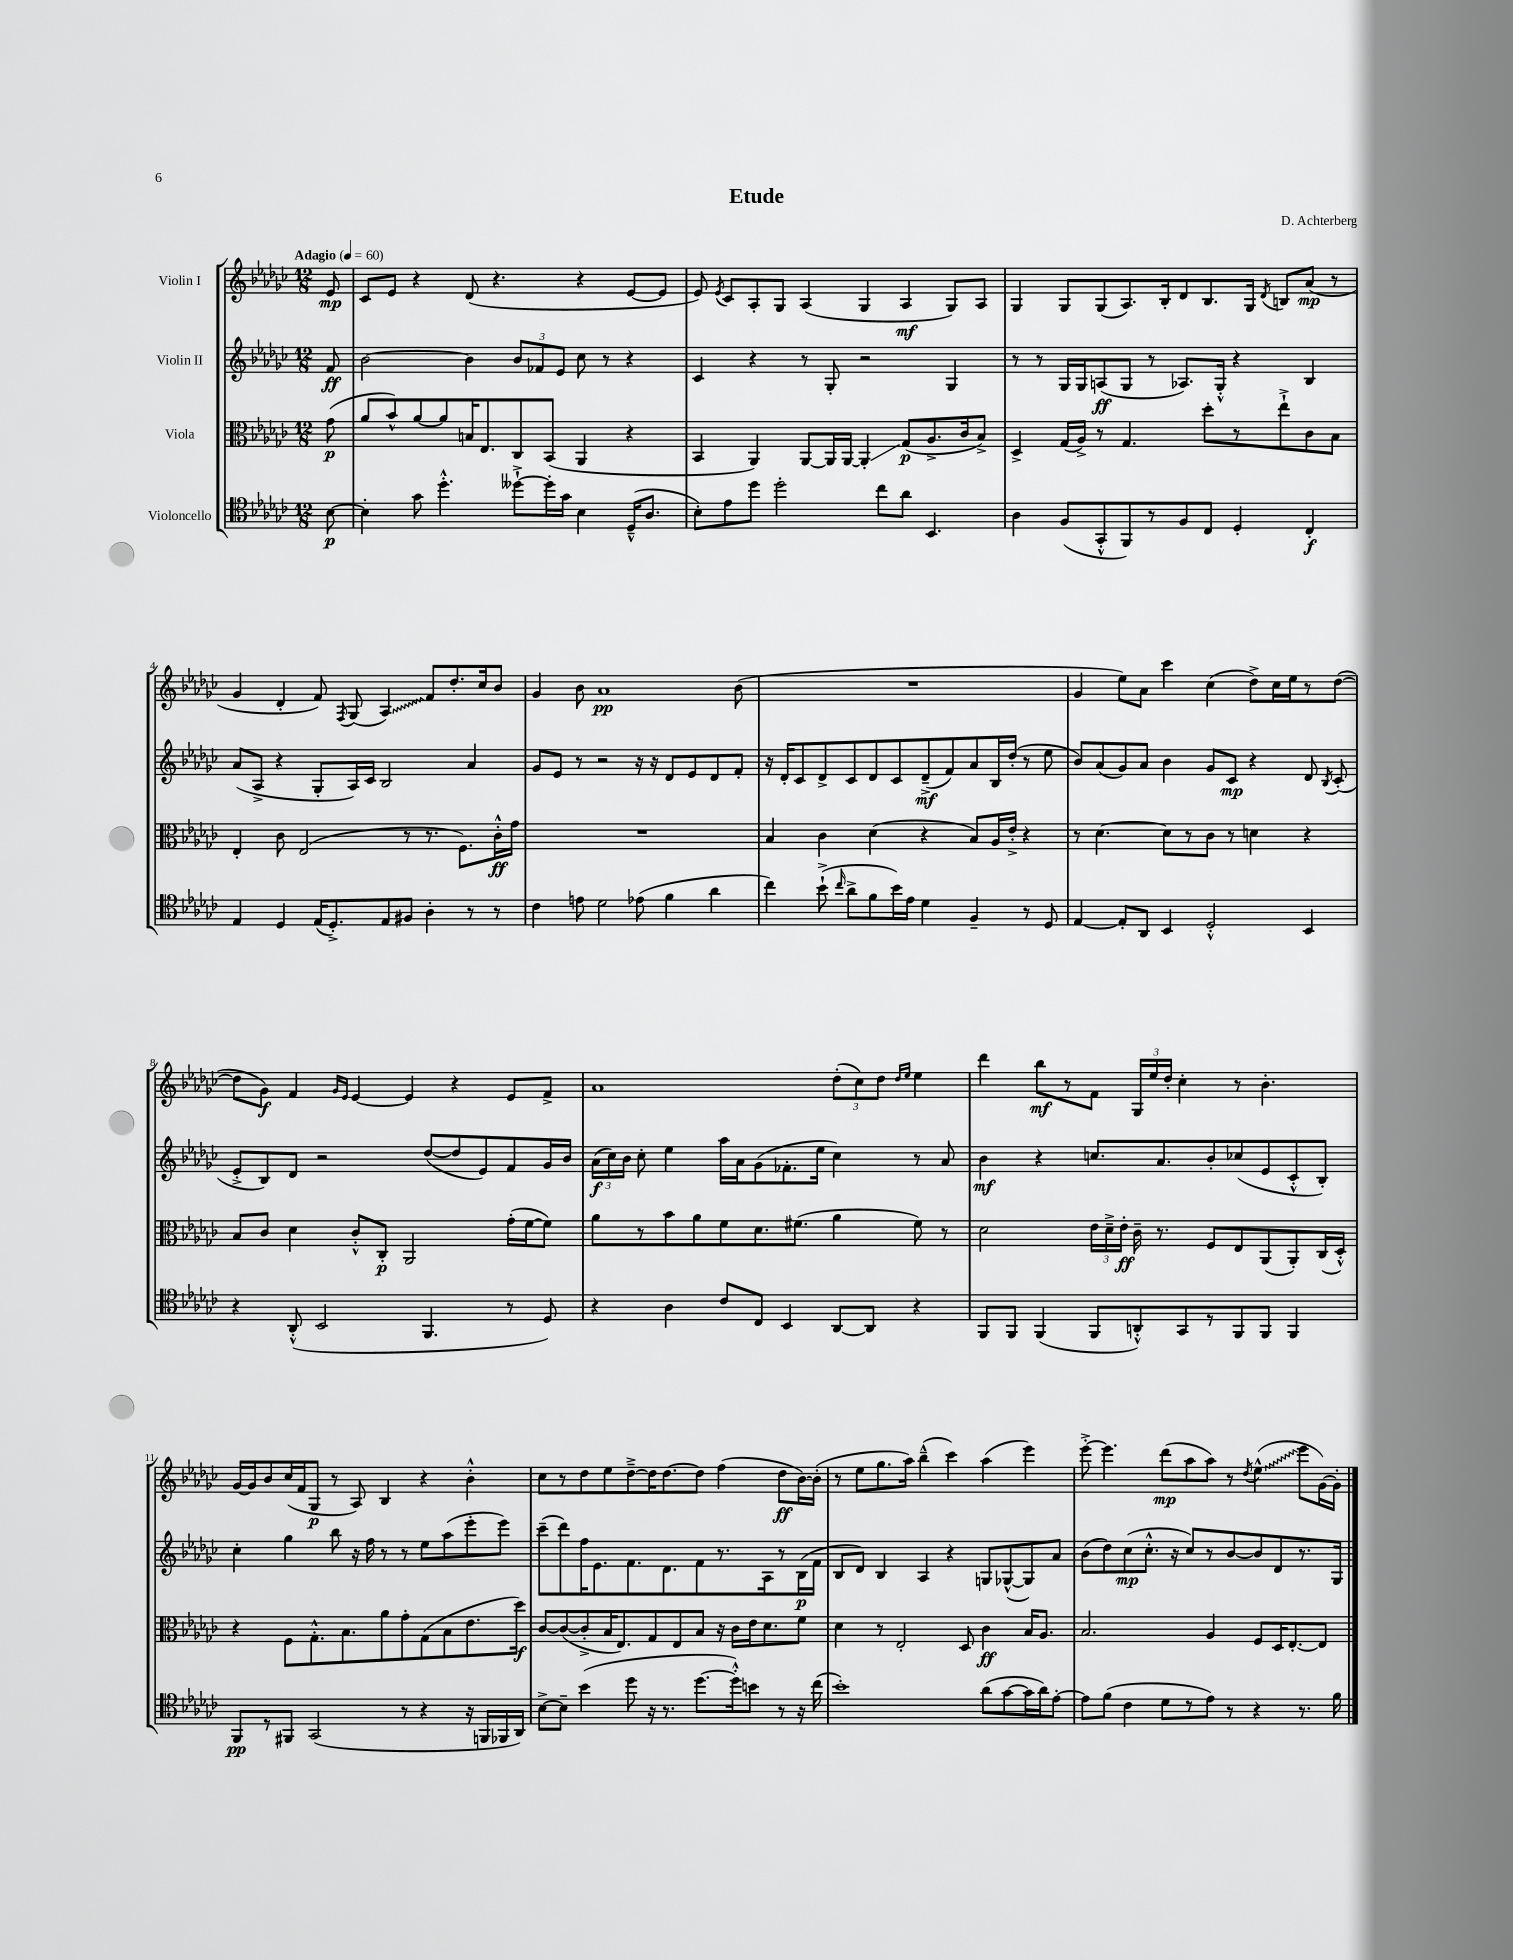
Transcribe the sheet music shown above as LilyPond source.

\header { title = "Etude" composer = "D. Achterberg" }
<<
\new StaffGroup <<
\new Staff = "s0" \with { instrumentName = "Violin I" } {
    \clef treble \key ges \major \numericTimeSignature \time 12/8 \partial 8 \tempo "Adagio" 4 = 60
    \autoBeamOff ees'8\mp |
    ces'8[ ees'8] r4 des'8( r4. r4 ees'8[~ ees'8] |
    ees'8) \acciaccatura { ees'8 } ces'8[ aes8-. ges8] aes4( ges4 aes4\mf ges8[) aes8] |
    ges4 ges8[ ges8( aes8.) bes16-. des'8 bes8. ges16] \acciaccatura { des'8 } b8[ aes'8]\mp( r8 |
    ges'4 des'4-. f'8) \acciaccatura { f8 } ges8( \once \override Glissando.style = #'zigzag aes4\glissando) f'8[ des''8.-. ces''16 bes'8] |
    ges'4 bes'8 aes'1\pp bes'8( |
    R1. |
    ges'4 ees''8[) aes'8] ces'''4 ces''4( des''8[->) ces''16 ees''16 r8 des''8]~( |
    des''8[ ges'8]\f) f'4 \grace { ges'16[ ees'16] } ees'4~ ees'4 r4 ees'8[ f'8]-> |
    aes'1 \tuplet 3/2 { des''8[-.( ces''8) des''8] } \grace { des''16[ ees''16] } ees''4 |
    des'''4 bes''8[\mf r8 f'8] \tuplet 3/2 { ges16[ ees''16 des''16]-. } ces''4-. r8 bes'4.-. |
    ges'16[~ ges'16 bes'8 ces''16( f'16 ges8]\p r8 aes8) bes4 r4 bes'4-.-^ |
    ces''8[ r8 des''8 ees''8 des''8~---> des''16 des''8.~ des''8] f''4( des''8[\ff bes'16~) bes'16]-.( |
    r8 ees''8[ ges''8. aes''16]) bes''4---^( ces'''4) aes''4( ees'''4) |
    ees'''8~-.-> ees'''4. des'''8[\mp( aes''8 aes''8]) r8 \acciaccatura { des''8 } \once \override Glissando.style = #'zigzag ees''4-^\glissando( ees'''8[ ges'16~) ges'16]-. \bar "|." |
}
\new Staff = "s1" \with { instrumentName = "Violin II" } {
    \clef treble \key ges \major \numericTimeSignature \time 12/8 \partial 8
    \autoBeamOff f'8\ff |
    bes'2~ bes'4 \tuplet 3/2 { bes'8[ fes'8 ees'8] } ces''8 r8 r4 |
    ces'4 r4 r8 ges8-. r2 ges4 |
    r8 r8 ges16[ ges16 a8\ff( ges8] r8 aes8.[) ges16]-.-^ r4 bes4 |
    aes'8[( aes8]-> r4 ges8[-. aes16) ces'16] bes2 aes'4 |
    ges'8[ ees'8] r8 r2 r16 r16 des'8[ ees'8 des'8 f'8]-. |
    r16 des'16[-. ces'8 des'8-> ces'8 des'8 ces'8 des'8--->\mf( f'8) aes'8 bes16 des''16]-.( r8 ees''8 |
    bes'8[) aes'8( ges'8) aes'8] bes'4 ges'8[ ces'8]\mp r4 des'8 \acciaccatura { bes8 } ces'8-.( |
    ees'8[-.-> bes8) des'8] r2 des''8[~( des''8 ees'8) f'8 ges'16 bes'16] |
    \tuplet 3/2 { aes'16[\f( ces''16) bes'16] } ces''8-. ees''4 aes''16[ aes'16 ges'8( fes'8.-. ees''16] ces''4) r8 aes'8 |
    bes'4\mf r4 c''8.[ aes'8. bes'8-. ces''8( ees'8 ces'8-.-^ bes8]-.) |
    ces''4-. ges''4 bes''8 r16 f''16 r8 r8 ees''8[ aes''8( ees'''8-. ees'''8]) |
    ces'''8[--( des'''8) f''16 ees'8. f'8. des'8. f'8 r8. aes16 r8 bes16\p( f'16] |
    bes8[ des'8]) bes4 aes4 r4 g8[ ges8~-^( ges8) aes'8] |
    bes'8[( des''8) ces''8\mp( ces''8.]-.-^ r16 ces''8[) r8 bes'8~ bes'8 des'8 r8. ges16] \bar "|." |
}
\new Staff = "s2" \with { instrumentName = "Viola" } {
    \clef alto \key ges \major \numericTimeSignature \time 12/8 \partial 8
    \autoBeamOff ges'8\p( |
    aes'8[ bes'8-^) aes'8~ aes'8 b16 ees8. ces8 bes,8]( aes,4 r4 |
    bes,4 aes,4) aes,8[~ aes,16 aes,16]~ aes,4-.\glissando ges8[\p( aes8.-> ces'16 bes8]->) |
    des4-> ges16[( aes16]->) r8 ges4. des''8[-. r8 ees''8-!-> ces'8 bes8] |
    ees4-. ces'8 ees2( r8 r8. f8.[) ces'16-.-^\ff ges'16] |
    R1. |
    bes4 ces'4 des'4( r4 bes8[) aes16 ees'16]-.-> r4 |
    r8 des'4.~ des'8[ r8 ces'8] r8 d'4 r4 |
    bes8[ ces'8] des'4 ces'8[-.-^ ces8]-.\p aes,2 ges'16[-.( f'16~ f'8]) |
    aes'8[ r8 bes'8 aes'8 f'8 des'8. fis'8.]( aes'4 fis'8) r8 |
    des'2 \tuplet 3/2 { ees'16[ des'16---> ees'16]-.\ff } ces'16-- r8. f8[ ees8 aes,8( aes,8-.) ces16( des16]-.-^) |
    r4 f8[ ges8.-.-^ bes8. aes'8 ges'8-. ges8( bes8 ees'8. des''16]\f) |
    ces'8[~ ces'8~( ces'8-.-> bes16 ees8.) ges8 ees8 bes8] r16 ces'16[ ees'16 des'8. f'8] |
    des'4 r8 ees2-. des8 ces'4\ff bes16[ aes8.] |
    bes2. aes4 f8[ des16 ees8.~-. ees8] \bar "|." |
}
\new Staff = "s3" \with { instrumentName = "Violoncello" } {
    \clef tenor \key ges \major \numericTimeSignature \time 12/8 \partial 8
    \autoBeamOff bes8~\p |
    bes4-. ges'8 des''4.-.-^ deses''8[~-!-> deses''16-. ges'16] bes4 des16[---^( aes8.] |
    bes8[-.) ees'8 des''8] des''2-. ces''8[ aes'8] bes,4. |
    aes4 f8[( ges,8-.-^ f,8) r8 f8 ces8] des4-. ces4-.\f |
    ees4 des4 ees16[( des8.-.->) ees8 fis8] aes4-. r8 r8 |
    ces'4 e'8 des'2 ees'8( f'4 aes'4 |
    ces''4) bes'8-!->( \grace { ces''16 } aes'8[-> f'8 bes'16) ees'16] des'4 f4-- r8 des8 |
    ees4~ ees8[-. aes,8] bes,4 des2-.-^ bes,4 |
    r4 aes,8-.-^( bes,2 f,4. r8 des8) |
    r4 aes4 ces'8[ ces8] bes,4 aes,8[~ aes,8] r4 |
    f,8[ f,8] f,4( f,8[ a,8-.-^) ges,8 r8 f,8 f,8] f,4 |
    f,8[\pp r8 fis,8] ges,2( r8 r4 r16 f,16[ fes,16 aes,16]) |
    bes8[~-> bes8]-- bes'4( des''8 r16 r8. des''8.[~ des''16-.-^) b'8] r8 r16 ces''16( |
    bes'1-.) aes'8[( ges'8~ ges'16 aes'16) ees'8]~-. |
    ees'8[ f'8]( ces'4 des'8[ r8 ees'8]) r8 r4 r8. f'16 \bar "|." |
}
>>
>>
